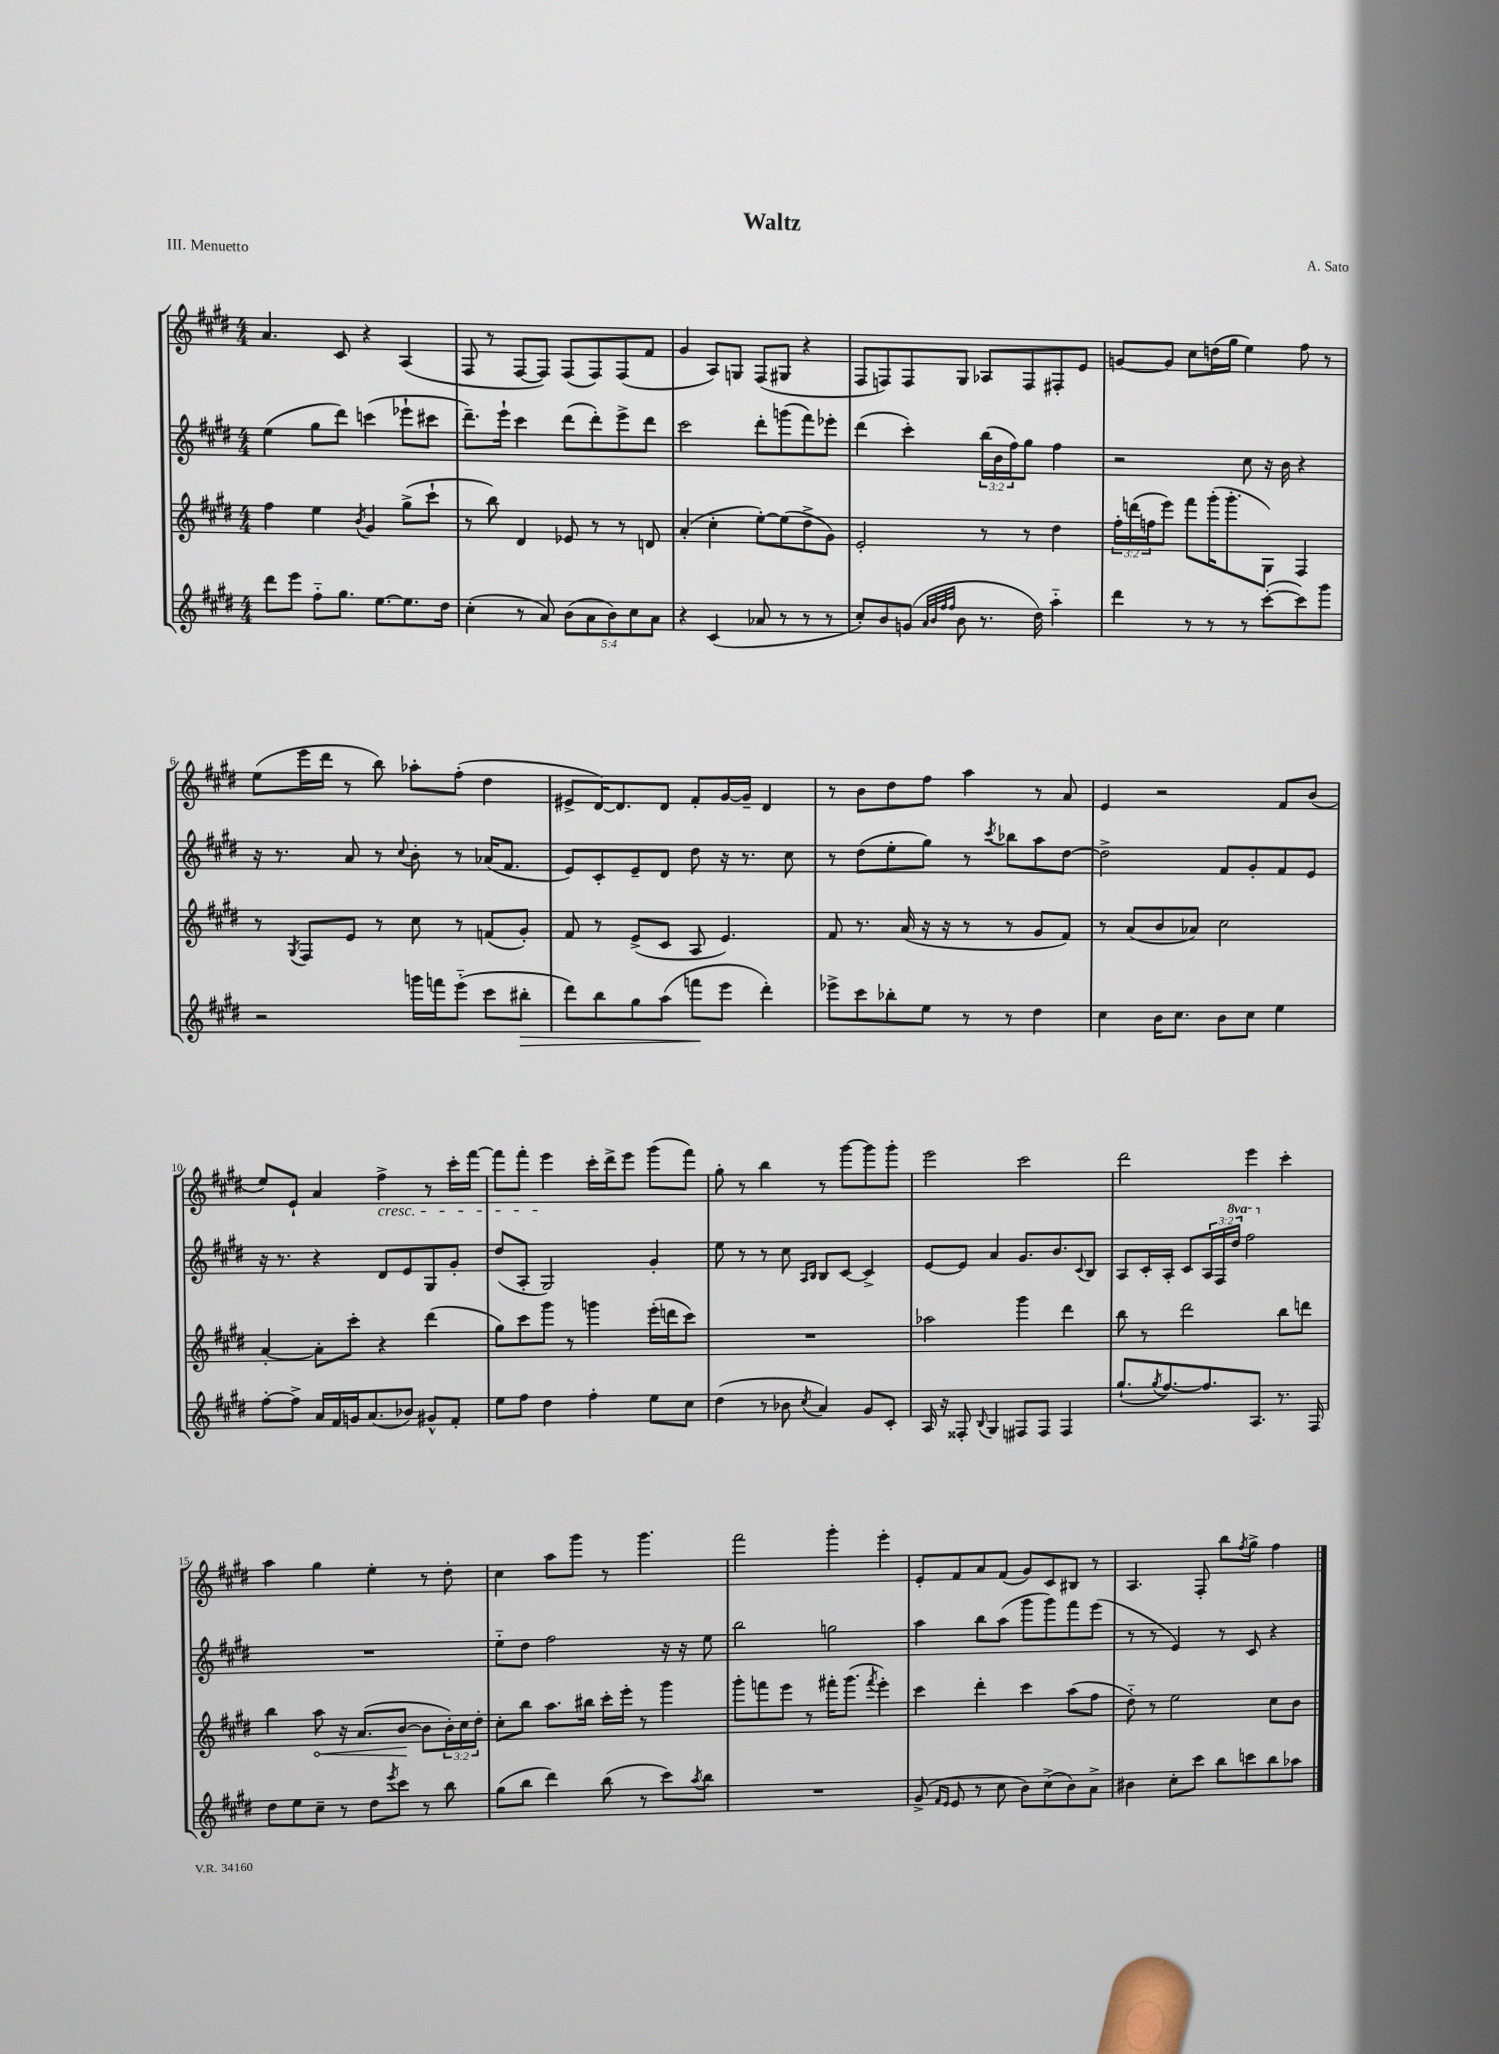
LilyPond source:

\header { title = "Waltz" composer = "A. Sato" piece = "III. Menuetto" }
<<
\new StaffGroup <<
\new Staff = "s0" {
    \clef treble \key e \major \numericTimeSignature \time 4/4
    a'4. cis'8 r4 a4( |
    fis8 r8 fis8~ fis8) fis8( fis8) fis8( fis'8 |
    gis'4 a8) g8 fis8( gis8 r4 |
    fis8 f8) f8 gis8 aes8 f8 fis8-. e'8 |
    g'8~ g'8 cis''8 d''16( gis''16 e''4) fis''8 r8 |
    e''8( e'''16 dis'''16 r8 b''8) aes''8-. fis''8-.( dis''4 |
    eis'8-> dis'16~) dis'8. dis'8 fis'8-. gis'16~ gis'16-- dis'4 |
    r8 b'8 dis''8 fis''8 a''4 r8 a'8 |
    e'4 r2 fis'8 b'8( |
    e''8) e'8-! a'4 fis''4->\cresc r8 cis'''16-. fis'''16~ |
    fis'''8 fis'''8-. e'''4\! cis'''16-. dis'''16-> e'''8 gis'''8( fis'''8) |
    gis''8-. r8 b''4 r8 gis'''8~ gis'''8 gis'''8-. |
    e'''2 cis'''2 |
    dis'''2 e'''4 cis'''4-. |
    a''4 gis''4 e''4-. r8 dis''8-. |
    cis''4 a''8 gis'''8 r8 gis'''4. |
    fis'''2 gis'''4-. e'''4-. |
    e'8-. fis'8 a'8 fis'8( gis'8) cis'8 bis8 r8 |
    a4. fis8-. b''8 \acciaccatura { fis''8 } gis''8-> fis''4 \bar "|." |
}
\new Staff = "s1" {
    \clef treble \key e \major \numericTimeSignature \time 4/4 \override Staff.TupletNumber.text = #tuplet-number::calc-fraction-text \set Staff.ottavationMarkups = #ottavation-simple-ordinals
    e''4( gis''8 dis'''8) c'''4( ees'''8-! cis'''8 |
    dis'''8.--) e'''16-! cis'''4 dis'''8( dis'''8-.) e'''8-> dis'''8 |
    cis'''2 dis'''8-. g'''8( fis'''8) ees'''8-. |
    dis'''4( cis'''4-.) \tuplet 3/2 { b''16( b'16 fis''16) } gis''8 fis''4 |
    r2 cis''8 r16 b'16 r4 |
    r16 r8. a'8 r8 \appoggiatura { cis''8 } b'8-. r8 aes'16( fis'8. |
    e'8) cis'8-. e'8-- dis'8 dis''8 r16 r8. cis''8 |
    r8 dis''8( e''8-. gis''8) r8 \acciaccatura { cis'''8 } bes''8 a''8 dis''8~ |
    dis''2-> fis'8 gis'8-. fis'8 e'8 |
    r16 r8. r4 dis'8 e'8 gis8 gis'8-. |
    dis''8( a8-. gis2) gis'4-. |
    e''8 r8 r8 cis''8 \grace { a16 b16 } b8 cis'8~ cis'4-> |
    e'8~ e'8 a'4 gis'8. b'8. \appoggiatura { cis'8 } b8 |
    a8 cis'16-. a16-. cis'8 \tuplet 3/2 { a16 fis16 \ottava #1 dis'''16 } fis'''2 \ottava #0 |
    R1 |
    e''8-_ dis''8 fis''2 r16 r16 e''8 |
    b''2 g''2 |
    a''4 b''8 a''8( gis'''8 gis'''8) fis'''8 e'''8( |
    r8 r8 e'4) r8 cis'8 r4 \bar "|." |
}
\new Staff = "s2" {
    \clef treble \key e \major \numericTimeSignature \time 4/4 \override Staff.TupletNumber.text = #tuplet-number::calc-fraction-text
    fis''4 e''4 \acciaccatura { b'8 } gis'4 gis''8->( cis'''8-! |
    r8 b''8) dis'4 ees'8 r8 r8 d'8 |
    a'4-.( cis''4-. e''8~-.) e''8( dis''8-> gis'8) |
    e'2-. r8 r8 dis''4 |
    \tuplet 3/2 { fis''16-. d'''16( f''16 } e'''8) fis'''8 gis'''16-.( gis'''8.-. gis8) fis4 |
    r8 \acciaccatura { gis8 } fis8 e'8 r8 cis''8 r8 f'8( gis'8-.) |
    fis'8 r8 e'8->( cis'8 a8 e'4.) |
    fis'8 r8. a'16( r16 r16 r8 r8 gis'8 fis'8) |
    r8 a'8( b'8 aes'8) cis''2 |
    a'4~-. a'8-. cis'''8-. r4 dis'''4( |
    gis''8) cis'''8 gis'''8 r8 g'''4 e'''16-.( d'''16 cis'''8) |
    R1 |
    aes''2 gis'''4 dis'''4 |
    b''8 r8 dis'''2 b''8 d'''8 |
    b''4 \once \override Hairpin.circled-tip = ##t a''8\< r16 a'8.( b'8~\! b'8 \tuplet 3/2 { b'16-.) cis''16 dis''16-. } |
    cis''8-. b''8 a''8. bis''16 cis'''16-. e'''16-. r8 gis'''4 |
    gis'''8-. f'''8 e'''8 r8 fis'''16-. gis'''8.( \acciaccatura { fis'''8 } e'''4-.) |
    cis'''4 dis'''4-. cis'''4 a''8( fis''8 |
    dis''8-_) r8 e''2 cis''8 b'8 \bar "|." |
}
\new Staff = "s3" {
    \clef treble \key e \major \numericTimeSignature \time 4/4 \override Staff.TupletNumber.text = #tuplet-number::calc-fraction-text
    dis'''8 e'''8 fis''8-_ gis''8. e''8.~ e''8. dis''16 |
    cis''4-.( r8 a'8) \tuplet 5/4 { b'8( a'8 b'8) cis''8 a'8 } |
    r4 cis'4( aes'8 r8 r8 r8 |
    cis''8-.) b'8 g'8( \grace { a'32 b'32 fis''32 fis''32 } b'8 r8. dis''16) a''4-_ |
    dis'''4 r8 r8 r8 cis'''8~-.( cis'''8) gis'''8 |
    r2 g'''16 f'''16 e'''8-_( cis'''8 bis''8-.\> |
    dis'''8) b''8 gis''8 a''8( f'''8\! e'''8 dis'''4-.) |
    ees'''8-> cis'''8 bes''8-. e''8 r8 r8 dis''4 |
    cis''4 b'16 cis''8. b'8 cis''8 e''4 |
    fis''8~-. fis''8-> a'16 fis'16 g'16 a'8.( bes'8) gis'8-^ fis'8-. |
    e''8 fis''8 dis''4 fis''4-. e''8 cis''8 |
    dis''4( r8 bes'8 \acciaccatura { cis''8 } a'4) gis'8 cis'8-. |
    a16 r16 fisis8-. \appoggiatura { b8 } gis4 fis8 fis8 fis4 |
    gis''8.-!( \acciaccatura { gis''8 } fis''8.~) fis''8. a8. r8. fis16 |
    dis''8 e''8 cis''8-- r8 dis''8 \acciaccatura { e'''8 } cis'''8 r8 b''8 |
    gis''8( b''8 dis'''4) b''8( r8 cis'''8) \acciaccatura { a''8 } b''8 |
    R1 |
    gis'8->( \grace { fis'16 e'16 } e'8 r8 cis''8 b'8) cis''8->( b'8) a'8-> |
    bis'4 cis''8-. cis'''8 b''8 c'''8 b''8 aes''8 \bar "|." |
}
>>
>>
